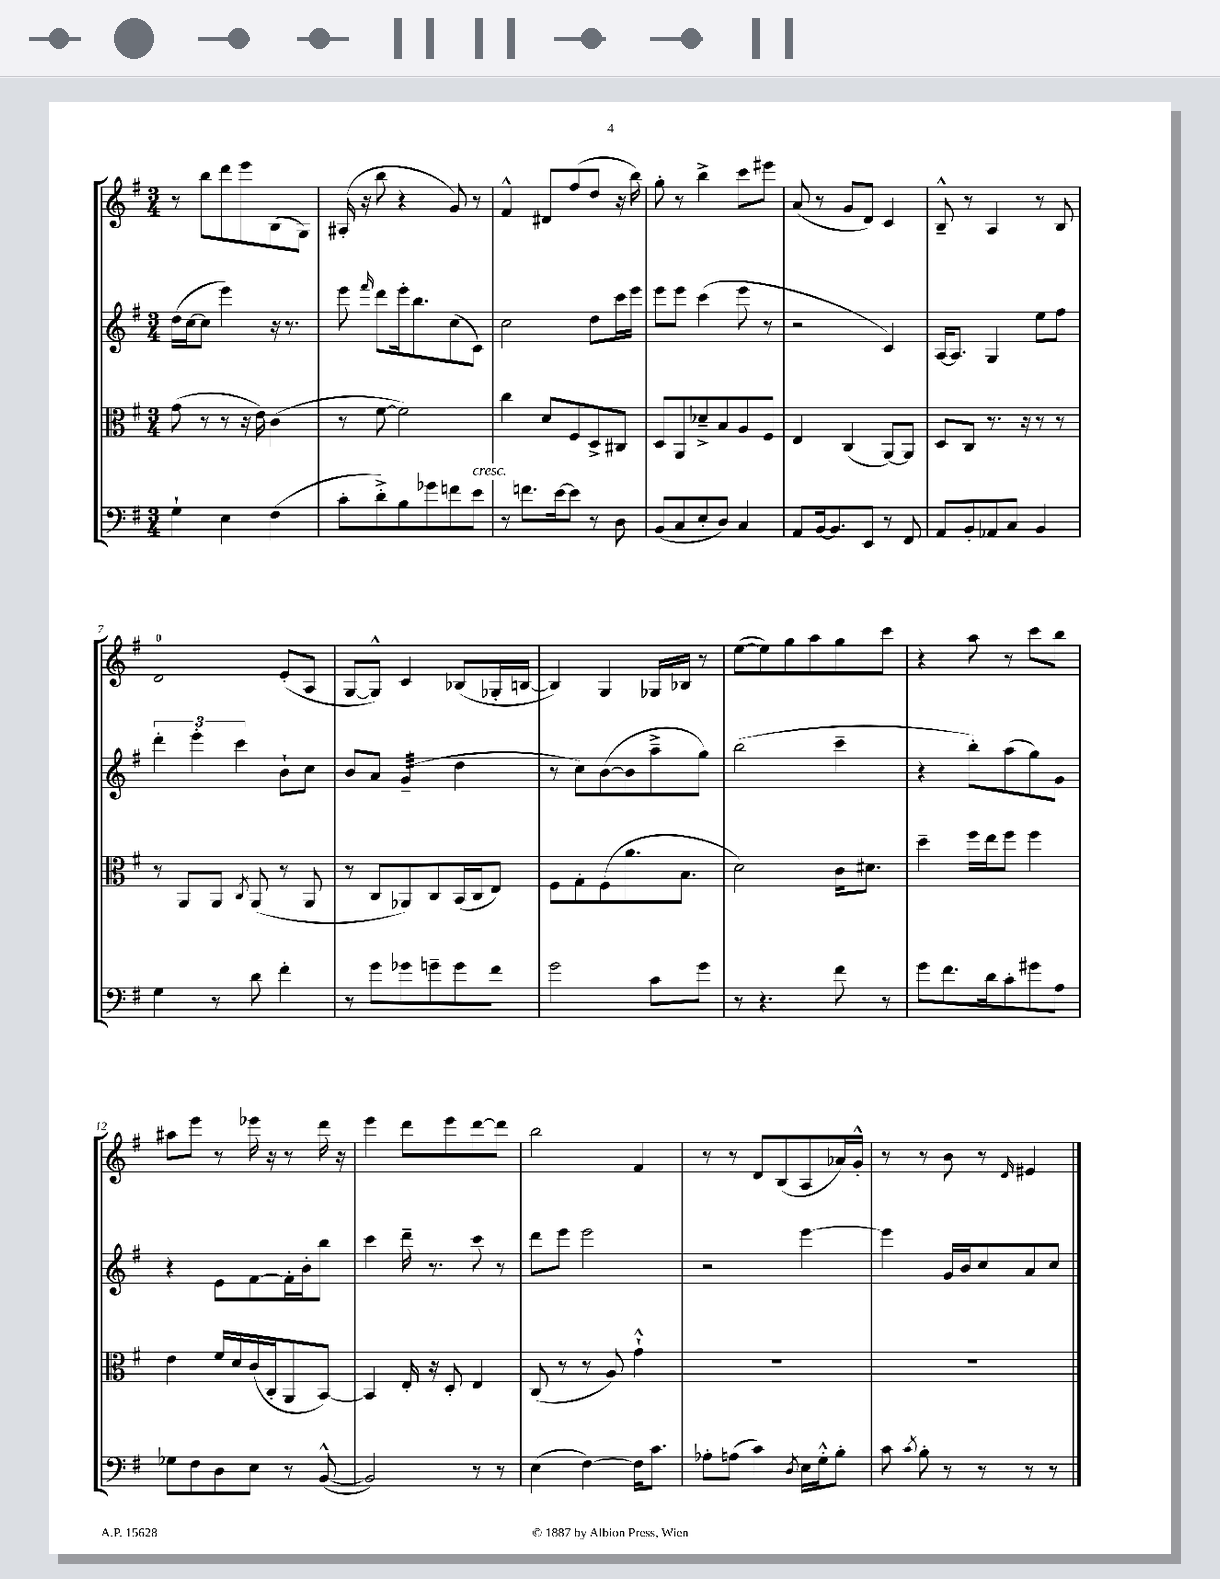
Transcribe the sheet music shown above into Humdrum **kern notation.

**kern	**kern	**kern	**kern
*staff4	*staff3	*staff2	*staff1
*clefF4	*clefC3	*clefG2	*clefG2
*k[f#]	*k[f#]	*k[f#]	*k[f#]
*M3/4	*M3/4	*M3/4	*M3/4
4G`	(8g	(16dd	8r
.	.	[16cc	.
.	8r	8cc]	8bb
4E	8r	4eee)	8ddd
.	16r	.	8eee
.	16e)	.	.
(4F#	(4c	16r	(8B
.	.	8.r	.
.	.	.	8G)
=	=	=	=
8c'	8r	8eee	(16A#'
.	.	.	16r
.	.	16qqfff#	.
8d'^)	[8f#	8ddd	8bb
8B	2f#])	16eee'	4r
.	.	8.bb	.
8g-	.	.	.
8f	.	(8cc	8g)
8e	.	8c)	8r
=	=	=	=
8r	4cc	2cc	4f#^^
8.f	.	.	.
.	8d	.	8d#
[16e	.	.	.
8e]	8F#	.	(8ff#
8r	8D^	8dd	8dd
8D	8C#	16ccc	16r
.	.	16eee	16bb)
=	=	=	=
(8BB	8D	8eee	8gg'
8C	8AA	8eee	8r
8E'	8d-~^	(4ccc	4bb^
8D)	8B	.	.
4C	8A	8eee	8ccc
.	8F#	8r	8eee#
=	=	=	=
8AA	4E	2r	(8a
[16BB	.	.	8r
8.BB]	.	.	.
.	(4C	.	8g
8EE	.	.	8d)
8r	[8AA)	4c)	4c
8FF#	8AA]	.	.
=	=	=	=
8AA	8D	[16A	8B~^^
.	.	8.A]	.
8BB'	8C	.	8r
8AA-	8.r	4G	4A
8C	.	.	.
.	16r	.	.
4BB	8r	8ee	8r
.	8r	8ff#	8B
=	=	=	=
4G	8r	6ddd'	2d
.	8AA	.	.
.	.	6eee'	.
8r	8AA	.	.
.	.	6ccc	.
.	8qC	.	.
8d	(8AA	.	.
4f#'	8r	8b`	(8e'
.	8AA	8cc	8A
=	=	=	=
8r	8r	8b	[8G
8g	8C	8a	8G^^])
8g-	8AA-)	(4g~	4c
8g~	8C	.	.
8g	(16BB	4dd	(8B-
.	16C	.	.
8f#	8E)	.	16G-'
.	.	.	[16B
=	=	=	=
2g	8F#	8r	4B])
.	8G'	8cc)	.
.	(8F#	([8b	4G
.	8.a	8b]	.
8c	.	8aa~^	16G-
.	8.B	.	16B-
8g	.	8gg)	8r
=	=	=	=
8r	2d)	(2bb	([8ee
4.r	.	.	8ee])
.	.	.	8gg
.	.	.	8aa
8f#	16c	4ccc~	8gg
.	8.d#	.	.
8r	.	.	8ccc
=	=	=	=
8g	4dd~	4r	4r
8.f#	.	.	.
.	16ff#	8bb')	8aa
16d	16ee	.	.
8c'	8ff#	(8aa	8r
8g#	4ff#	8gg)	8ccc
8A	.	8g	8bb
=	=	=	=
8G-	4e	4r	8aa#
8F#	.	.	8eee
8D	16f#	8e	8r
.	16d	.	.
8E	(16c	[8f#	16eee-
.	16C'	.	16r
8r	8AA	16f#']	8r
.	.	16b'	.
([8BB^^	[8BB)	8bb	16ddd
.	.	.	16r
=	=	=	=
2BB])	4BB]	4ccc	4eee
.	16E'	16ddd~	8ddd
.	16r	8.r	.
.	8D'	.	8eee
8r	4E	8ccc	[8ddd
8r	.	8r	8ddd]
=	=	=	=
(4E	(8C	8ddd	2bb
.	8r	8eee	.
[4F#)	8r	2eee	.
.	8A)	.	.
16F#]	4g`^^	.	4f#
8.c	.	.	.
=	=	=	=
8A-'	2.r	2r	8r
(8A	.	.	8r
4c)	.	.	8d
.	.	.	(8B
8qD	.	.	.
16E	.	[4eee	8A
16G'^^	.	.	.
8B'	.	.	16a-)
.	.	.	16g'^^
=	=	=	=
8c	2.r	4eee]	8r
8qc	.	.	.
8B'	.	.	8r
8r	.	16g	8b
.	.	16b	.
8r	.	8cc	8r
.	.	.	16qqd
8r	.	8a	4e#
8r	.	8cc	.
==	==	==	==
*-	*-	*-	*-
